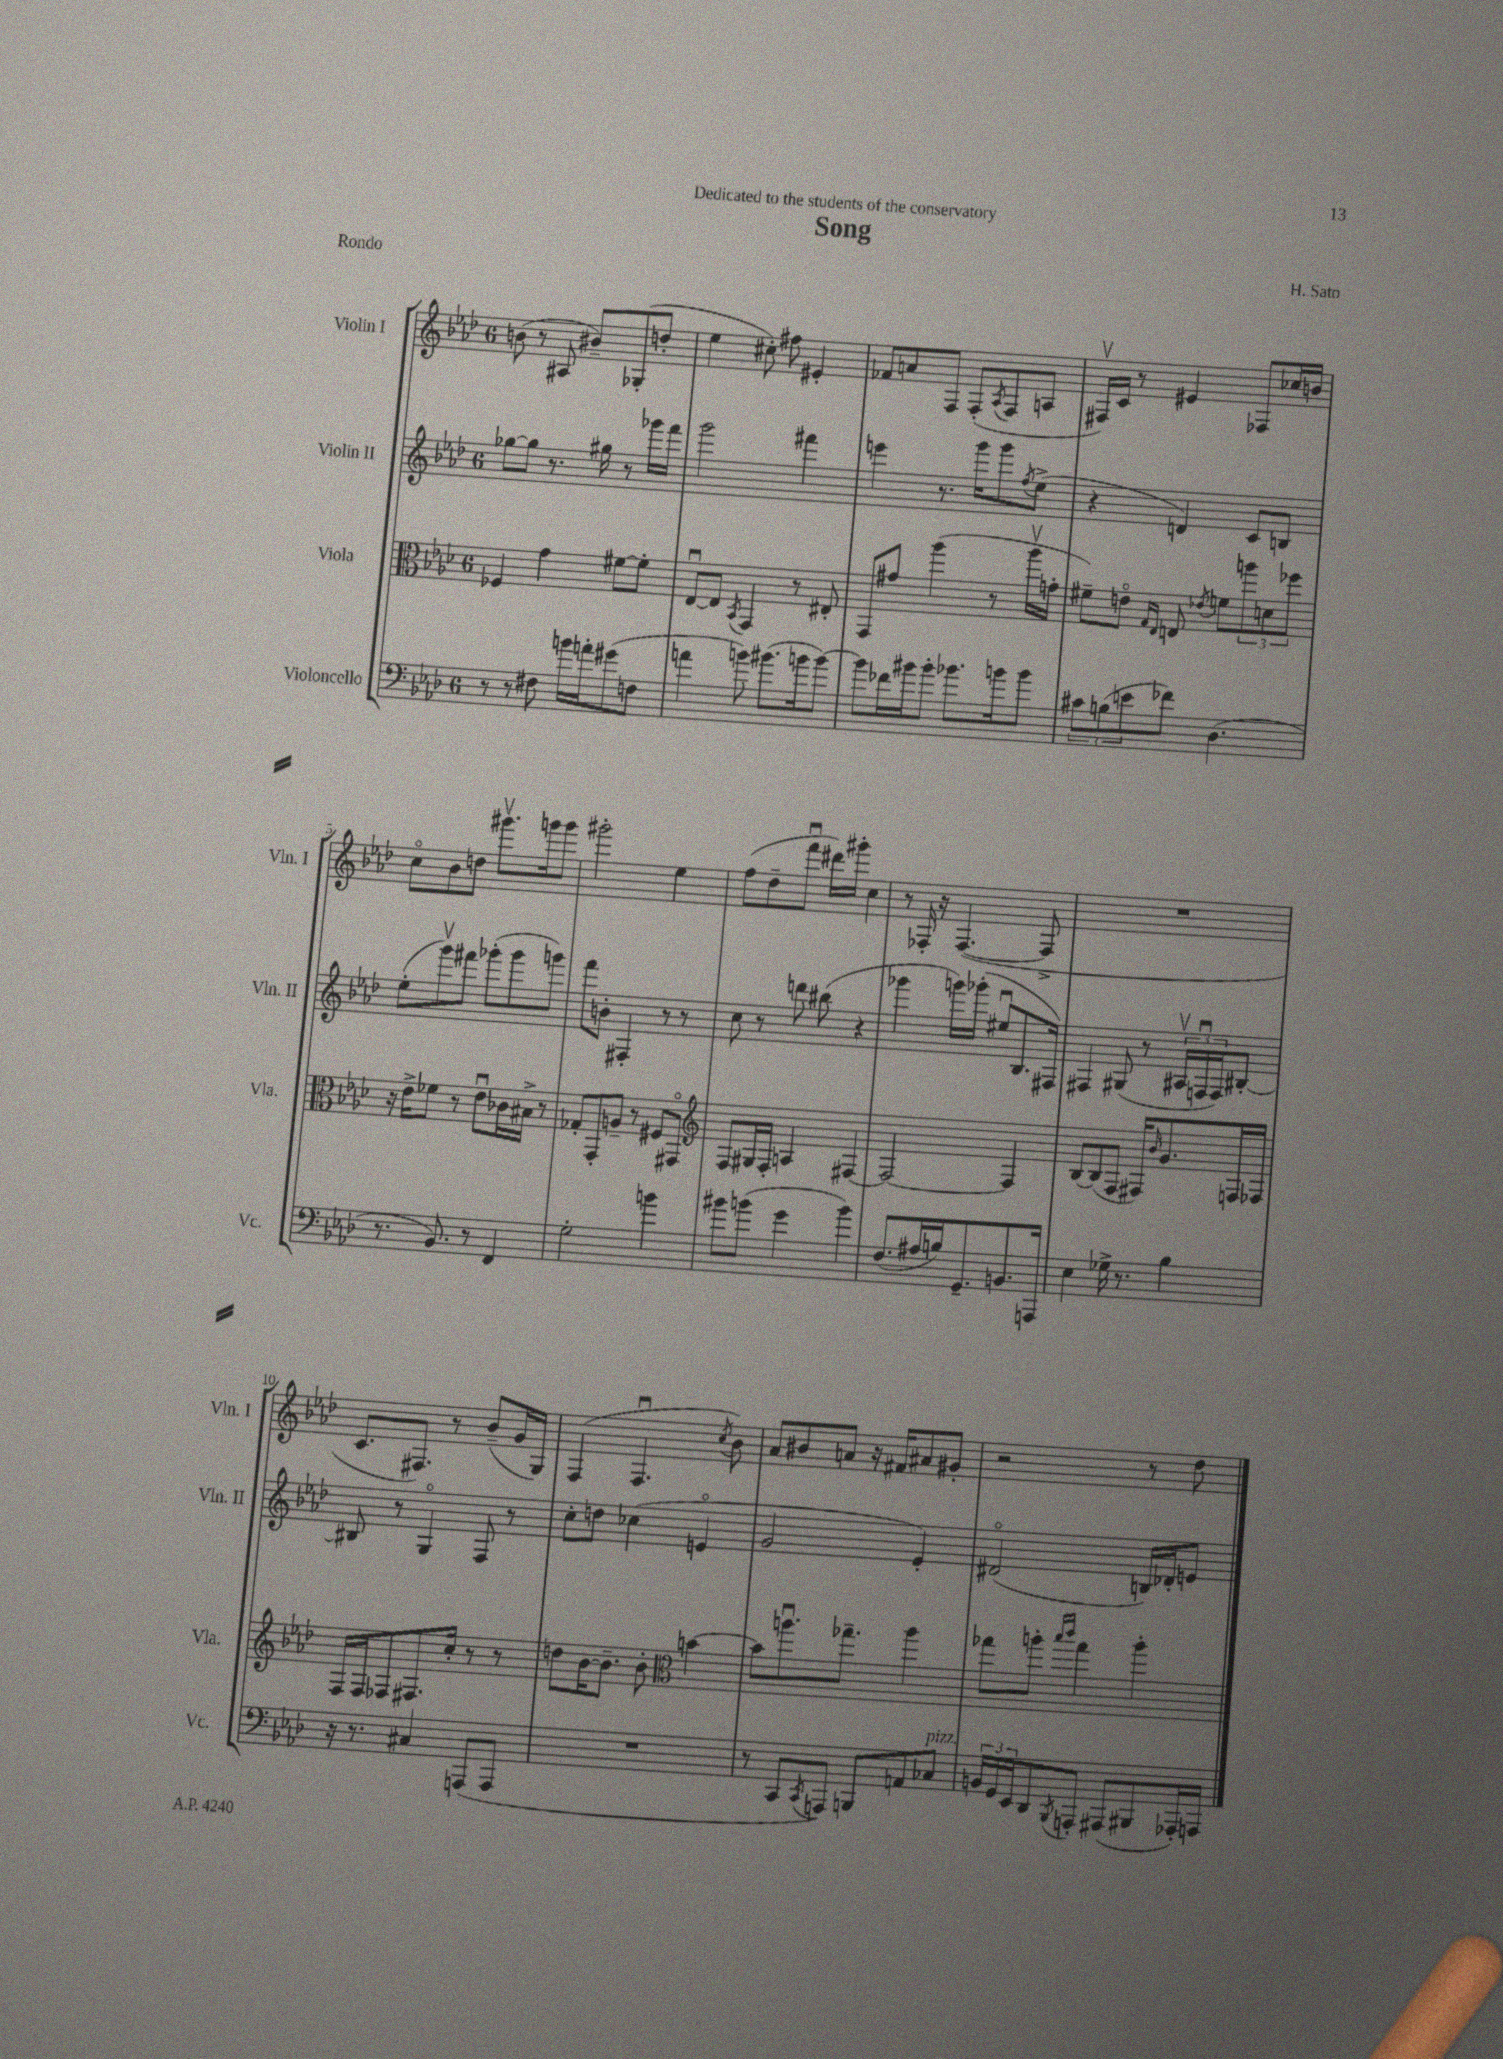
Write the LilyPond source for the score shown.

\header { title = "Song" composer = "H. Sato" dedication = "Dedicated to the students of the conservatory" piece = "Rondo" }
<<
\new StaffGroup <<
\new Staff = "s0" \with { instrumentName = "Violin I" shortInstrumentName = "Vln. I" } {
    \clef treble \key aes \major \once \override Staff.TimeSignature.style = #'single-digit \time 6/8
    b'8( r8 ais8 bis'8--) ges8-.( d''8-. |
    ees''4 cis''8-.) fis''8 eis'4-. |
    fes'8 a'8 f8 f8-.( \acciaccatura { aes8 } f8 a8 |
    fis16\upbow) c'16 r8 eis'4 fes8 ces''16 b'16 |
    c''8\flageolet bes'8 d''8 gis'''8.\upbow g'''16 g'''8 |
    gis'''2-. ees''4 |
    f''8( des''8-- f'''8\downbow dis'''16) gis'''16-. c''4 |
    r8 fes16-. r16 fes4.~( fes8-> |
    R2. |
    c'8. fis8.) r8 bes'8--( g'16 g16) |
    f4( f4.\downbow \acciaccatura { c''8 } bes'8) |
    aes'8 bis'8 a'8 r16 fis'16 ais'8 gis'8-. |
    r2 r8 des''8 \bar "|." |
}
\new Staff = "s1" \with { instrumentName = "Violin II" shortInstrumentName = "Vln. II" } {
    \clef treble \key aes \major \once \override Staff.TimeSignature.style = #'single-digit \time 6/8
    ges''8~ ges''8 r8. gis''16 r8 ges'''16 f'''16 |
    g'''2 fis'''4 |
    e'''4 r8. g'''16 g'''8 \acciaccatura { f''8 } ees''8->( |
    r4 d'4) c'8 b8 |
    ees''8-.( g'''8\upbow) fis'''8 ges'''8-.( ges'''8 g'''8) |
    f'''8 b'8-. fis4-. r8 r8 |
    c''8 r8 d'''8 bis''8( r4 |
    ges'''4 g'''16) ges'''16-.( eis''8\downbow bes8. fis16) |
    fis4 gis8( r8 \tuplet 3/2 { ais16\upbow f16\downbow f16) } bis8~-. |
    bis8 r8 g4\flageolet f8 r8 |
    c''8-. d''8 ces''4( e'4\flageolet |
    g'2 ees'4-.) |
    dis'2\flageolet( b16) des'16-. e'8 \bar "|." |
}
\new Staff = "s2" \with { instrumentName = "Viola" shortInstrumentName = "Vla." } {
    \clef alto \key aes \major \once \override Staff.TimeSignature.style = #'single-digit \time 6/8
    fes4 g'4 fis'8~ fis'8-. |
    ees8~\downbow ees8 \acciaccatura { bes,8 } g,4 r8 eis8-. |
    g,8 gis'8 aes''4( r8 aes''16\upbow g'16-. |
    fis'8--) e'8\flageolet \grace { g16 ees16 } e8 \acciaccatura { ees'8 } f'8 \tuplet 3/2 { a''8 d'8 fes''8 } |
    r16 ees'16-> fes'8 r8 ees'8\downbow ces'16 bis16-> r8 |
    ges8-. g,8-. a8-- r8 fis8 gis,8\flageolet |
    \clef treble f8 gis16 f16-. a4 fis4~ |
    fis2~ fis4 |
    bes8~ bes8( f8 fis16) \grace { bes'16 } g'8. f16 fes16 |
    f16 f16 fes8 fis8. c''16-. r8 r8 |
    d''8 bes'16~ bes'8.-- bes'8-. \clef alto b'4~ |
    b'8 a''8.\downbow ges''8.-- a''4 |
    ges''8 a''8-. \grace { bes''16 c'''16 } ges''4 a''4-. \bar "|." |
}
\new Staff = "s3" \with { instrumentName = "Violoncello" shortInstrumentName = "Vc." } {
    \clef bass \key aes \major \once \override Staff.TimeSignature.style = #'single-digit \time 6/8
    r8 r8 fis8 b'16 a'16-. gis'8( f8 |
    a'4 b'8) bis'8.( b'16 b'8~) |
    b'8 fes'16 bis'16 bis'8-. bes'8. b'16 b'8 |
    \tuplet 3/2 { cis'8 b8( e'8 } fes'8) des4.( |
    r8. bes,8.) r8 f,4 |
    g2-. b'4 |
    bis'8 b'8( g'4 b'4) |
    f8.( ais16 b16) g,8.-- b,8. a,,16 |
    ees4 ges16-> r8. bes4 |
    r16 r8. cis4 a,,8( a,,8 |
    R2. |
    r8 c,8 \acciaccatura { c,8 } a,,8) b,,8 a,8 ces8^\markup { \italic "pizz." } |
    \tuplet 3/2 { b,16 g,16 ees,16 } des,8 \acciaccatura { bes,,8 } a,,8-. ais,,8( bis,,8 aes,,16-.) a,,16 \bar "|." |
}
>>
>>
